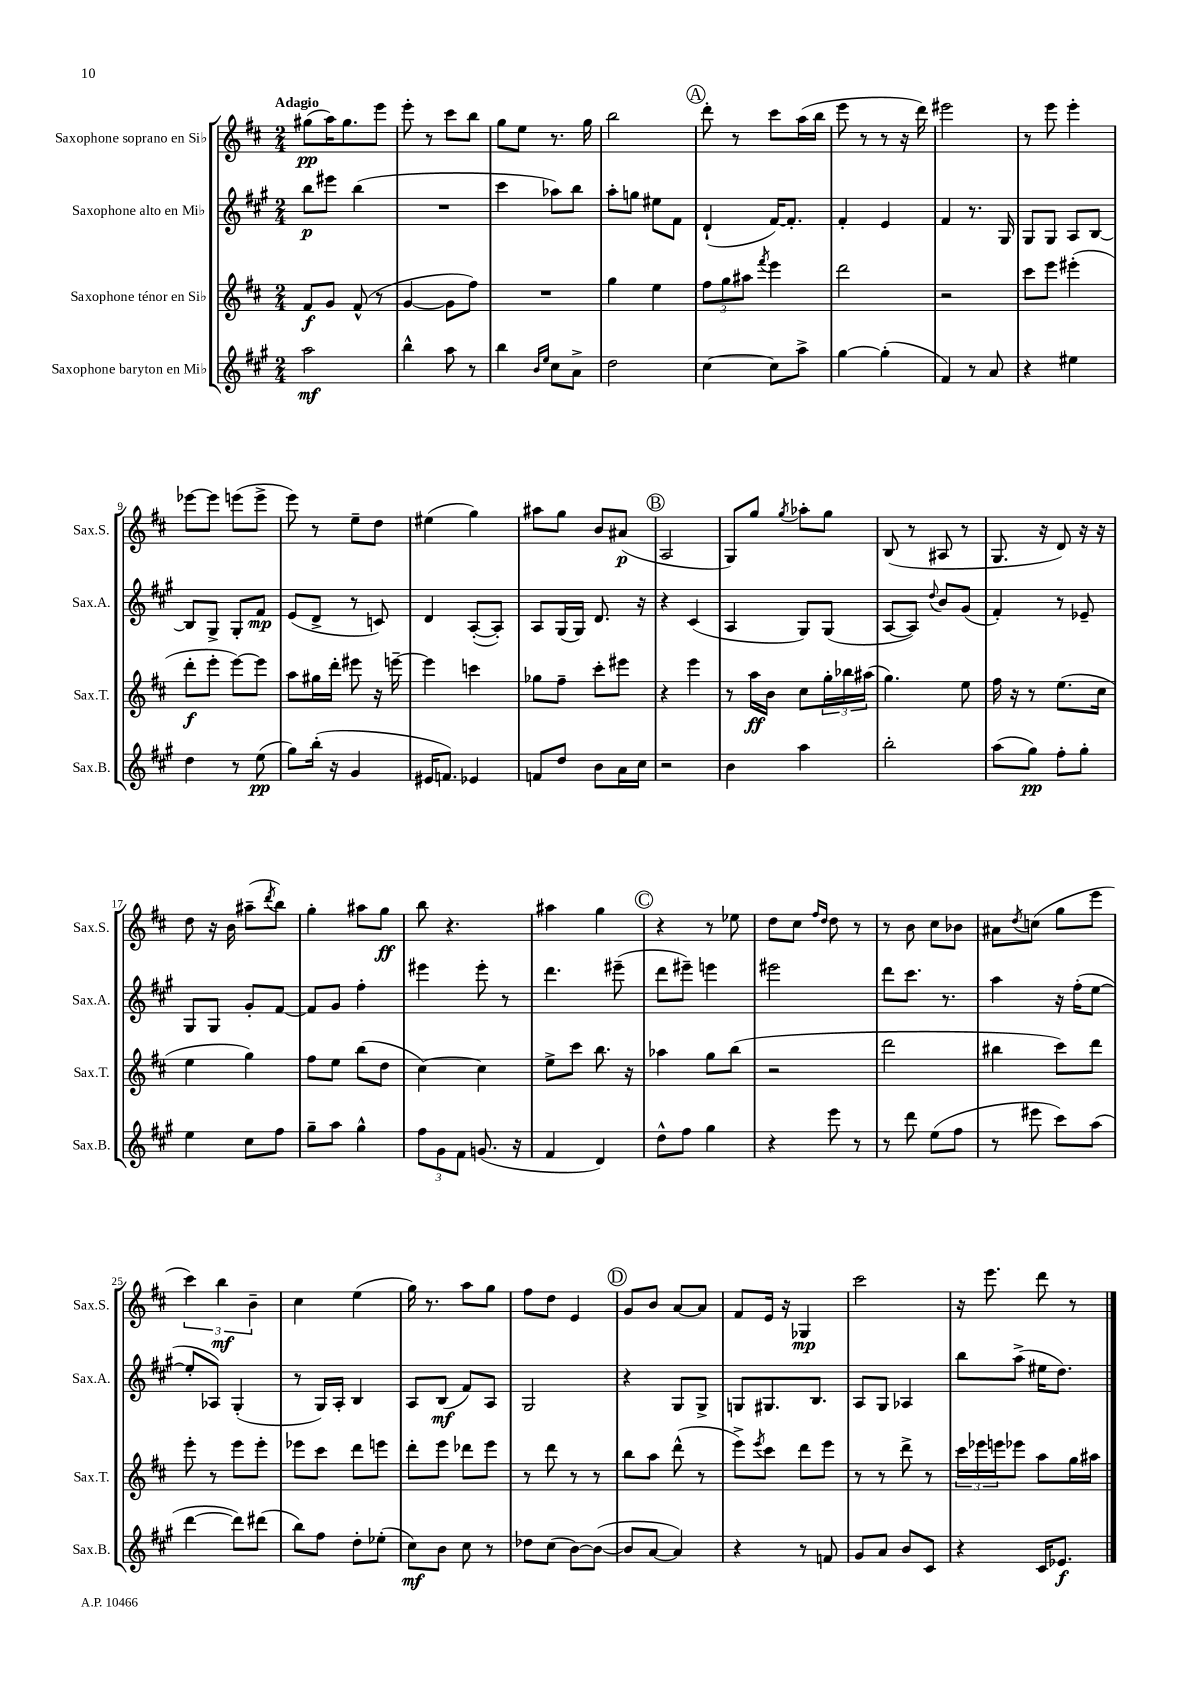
<<
\new StaffGroup <<
\new Staff = "s0" \with { instrumentName = "Saxophone soprano en Sib" shortInstrumentName = "Sax.S." } {
    \clef treble \key d \major \numericTimeSignature \time 2/4 \tempo "Adagio"
    gis''8\pp( a''16) gis''8. e'''8 |
    e'''8-. r8 cis'''8 b''8 |
    g''8 e''8 r8. g''16 |
    b''2 |
    \mark \markup { \circle "A" } d'''8-. r8 cis'''8 a''16( b''16 |
    e'''8 r8 r8 r16 d'''16) |
    eis'''2 |
    r8 e'''8 e'''4-. |
    ees'''8~ ees'''8 e'''8( e'''8-> |
    e'''8) r8 e''8-- d''8 |
    eis''4( g''4) |
    ais''8 g''8 b'8 ais'8\p( |
    \mark \markup { \circle "B" } a2 |
    g8) g''8 \acciaccatura { g''8 } aes''8-. g''8 |
    b8( r8 ais8 r8 |
    g8. r16 d'8) r16 r16 |
    d''8 r16 b'16 ais''8--( \acciaccatura { d'''8 } b''8) |
    g''4-. ais''8 g''8\ff |
    b''8 r4. |
    ais''4 g''4 |
    \mark \markup { \circle "C" } r4 r8 ees''8 |
    d''8 cis''8 \grace { fis''16 d''16 } d''8 r8 |
    r8 b'8 cis''8 bes'8 |
    ais'8 \acciaccatura { d''8 } c''8( g''8 e'''8 |
    \tuplet 3/2 { cis'''4) b''4\mf b'4-- } |
    cis''4 e''4( |
    g''16) r8. a''8 g''8 |
    fis''8 d''8 e'4 |
    \mark \markup { \circle "D" } g'8 b'8 a'8~ a'8 |
    fis'8 e'16 r16 ges4\mp |
    cis'''2 |
    r16 e'''8. d'''8 r8 \bar "|." |
}
\new Staff = "s1" \with { instrumentName = "Saxophone alto en Mib" shortInstrumentName = "Sax.A." } {
    \clef treble \key a \major \numericTimeSignature \time 2/4
    b''8\p eis'''8 b''4( |
    R2 |
    cis'''4 aes''8) b''8 |
    a''8-. g''8 eis''8 fis'8 |
    \mark \markup { \circle "A" } d'4-!( fis'16~) fis'8.-. |
    fis'4-. e'4 |
    fis'4 r8. gis16 |
    gis8 gis8 a8 b8~ |
    b8 gis8-> gis8-. fis'8\mp |
    e'8( d'8-> r8 c'8) |
    d'4 a8~-.( a8-.) |
    a8 gis16( gis16) d'8. r16 |
    \mark \markup { \circle "B" } r4 cis'4( |
    a4 gis8) gis8( |
    a8~ a8) \appoggiatura { d''8 } b'8 gis'8( |
    fis'4-.) r8 ees'8-- |
    gis8 gis8 gis'8-. fis'8~ |
    fis'8 gis'8 fis''4-. |
    eis'''4 eis'''8-. r8 |
    d'''4. eis'''8--( |
    \mark \markup { \circle "C" } d'''8 eis'''8--) e'''4 |
    eis'''2 |
    d'''8 cis'''8. r8. |
    a''4 r16 fis''16-.( e''8~ |
    e''8-. aes8) gis4-.( |
    r8 gis16) a16-. b4 |
    a8 b8\mf( fis'8) a8 |
    gis2 |
    \mark \markup { \circle "D" } r4 gis8 gis8-> |
    g8 gis8. b8. |
    a8 gis8 aes4 |
    b''8 a''8->( eis''16 d''8.) \bar "|." |
}
\new Staff = "s2" \with { instrumentName = "Saxophone ténor en Sib" shortInstrumentName = "Sax.T." } {
    \clef treble \key d \major \numericTimeSignature \time 2/4
    fis'8\f g'8 fis'8-^( r8 |
    g'4~ g'8 fis''8) |
    R2 |
    g''4 e''4 |
    \mark \markup { \circle "A" } \tuplet 3/2 { fis''8 g''8 ais''8 } \acciaccatura { fis'''8 } e'''4 |
    d'''2 |
    r2 |
    cis'''8 e'''8 eis'''4-.( |
    d'''8-.\f e'''8-. e'''8~) e'''8 |
    a''8 gis''16 d'''16-. eis'''8 r16 e'''16~-- |
    e'''4 c'''4 |
    ges''8 fis''8-- cis'''8-. eis'''8 |
    \mark \markup { \circle "B" } r4 e'''4 |
    r8 a''16\ff b'16 cis''8 \tuplet 3/2 { g''16-. bes''16 ais''16( } |
    g''4.) e''8 |
    fis''16 r16 r8 e''8.( cis''16 |
    e''4 g''4) |
    fis''8 e''8 b''8( d''8 |
    cis''4~) cis''4 |
    e''8-> cis'''8 b''8. r16 |
    \mark \markup { \circle "C" } aes''4 g''8 b''8( |
    r2 |
    d'''2 |
    bis''4 cis'''8) d'''8 |
    e'''8-. r8 e'''8 e'''8-. |
    ees'''8 cis'''8 d'''8 e'''8 |
    d'''8-. e'''8 des'''8 e'''8 |
    r8 d'''8 r8 r8 |
    \mark \markup { \circle "D" } b''8 a''8 d'''8-^( r8 |
    e'''8->) \acciaccatura { e'''8 } cis'''8 d'''8 e'''8 |
    r8 r8 d'''8-> r8 |
    \tuplet 3/2 { cis'''16 ees'''16 e'''16 } ees'''8 a''8 g''16 ais''16 \bar "|." |
}
\new Staff = "s3" \with { instrumentName = "Saxophone baryton en Mib" shortInstrumentName = "Sax.B." } {
    \clef treble \key a \major \numericTimeSignature \time 2/4
    a''2\mf |
    b''4-^ a''8 r8 |
    b''4 \grace { b'16 e''16 } cis''8 a'8-> |
    d''2 |
    \mark \markup { \circle "A" } cis''4~ cis''8 a''8-> |
    gis''4~ gis''4-.( |
    fis'4) r8 a'8 |
    r4 eis''4 |
    d''4 r8 e''8\pp( |
    gis''8) b''16-.( r16 gis'4 |
    eis'16 f'8.) ees'4 |
    f'8 d''8 b'8 a'16 cis''16 |
    \mark \markup { \circle "B" } r2 |
    b'4 a''4 |
    b''2-. |
    a''8( gis''8\pp) fis''8-. gis''8-. |
    e''4 cis''8 fis''8 |
    gis''8-- a''8 gis''4-^ |
    \tuplet 3/2 { fis''8 gis'8 fis'8 } g'8.( r16 |
    fis'4 d'4) |
    \mark \markup { \circle "C" } d''8-^ fis''8 gis''4 |
    r4 e'''8 r8 |
    r8 d'''8 e''8( fis''8 |
    r8 eis'''8 cis'''8) a''8( |
    d'''4~ d'''8) dis'''8( |
    b''8) fis''8 d''8-. ees''8-.( |
    cis''8\mf) b'8 cis''8 r8 |
    des''8 cis''8( b'8~) b'8~( |
    \mark \markup { \circle "D" } b'8 a'8~ a'4) |
    r4 r8 f'8 |
    gis'8 a'8 b'8 cis'8 |
    r4 cis'16 ees'8.\f \bar "|." |
}
>>
>>
